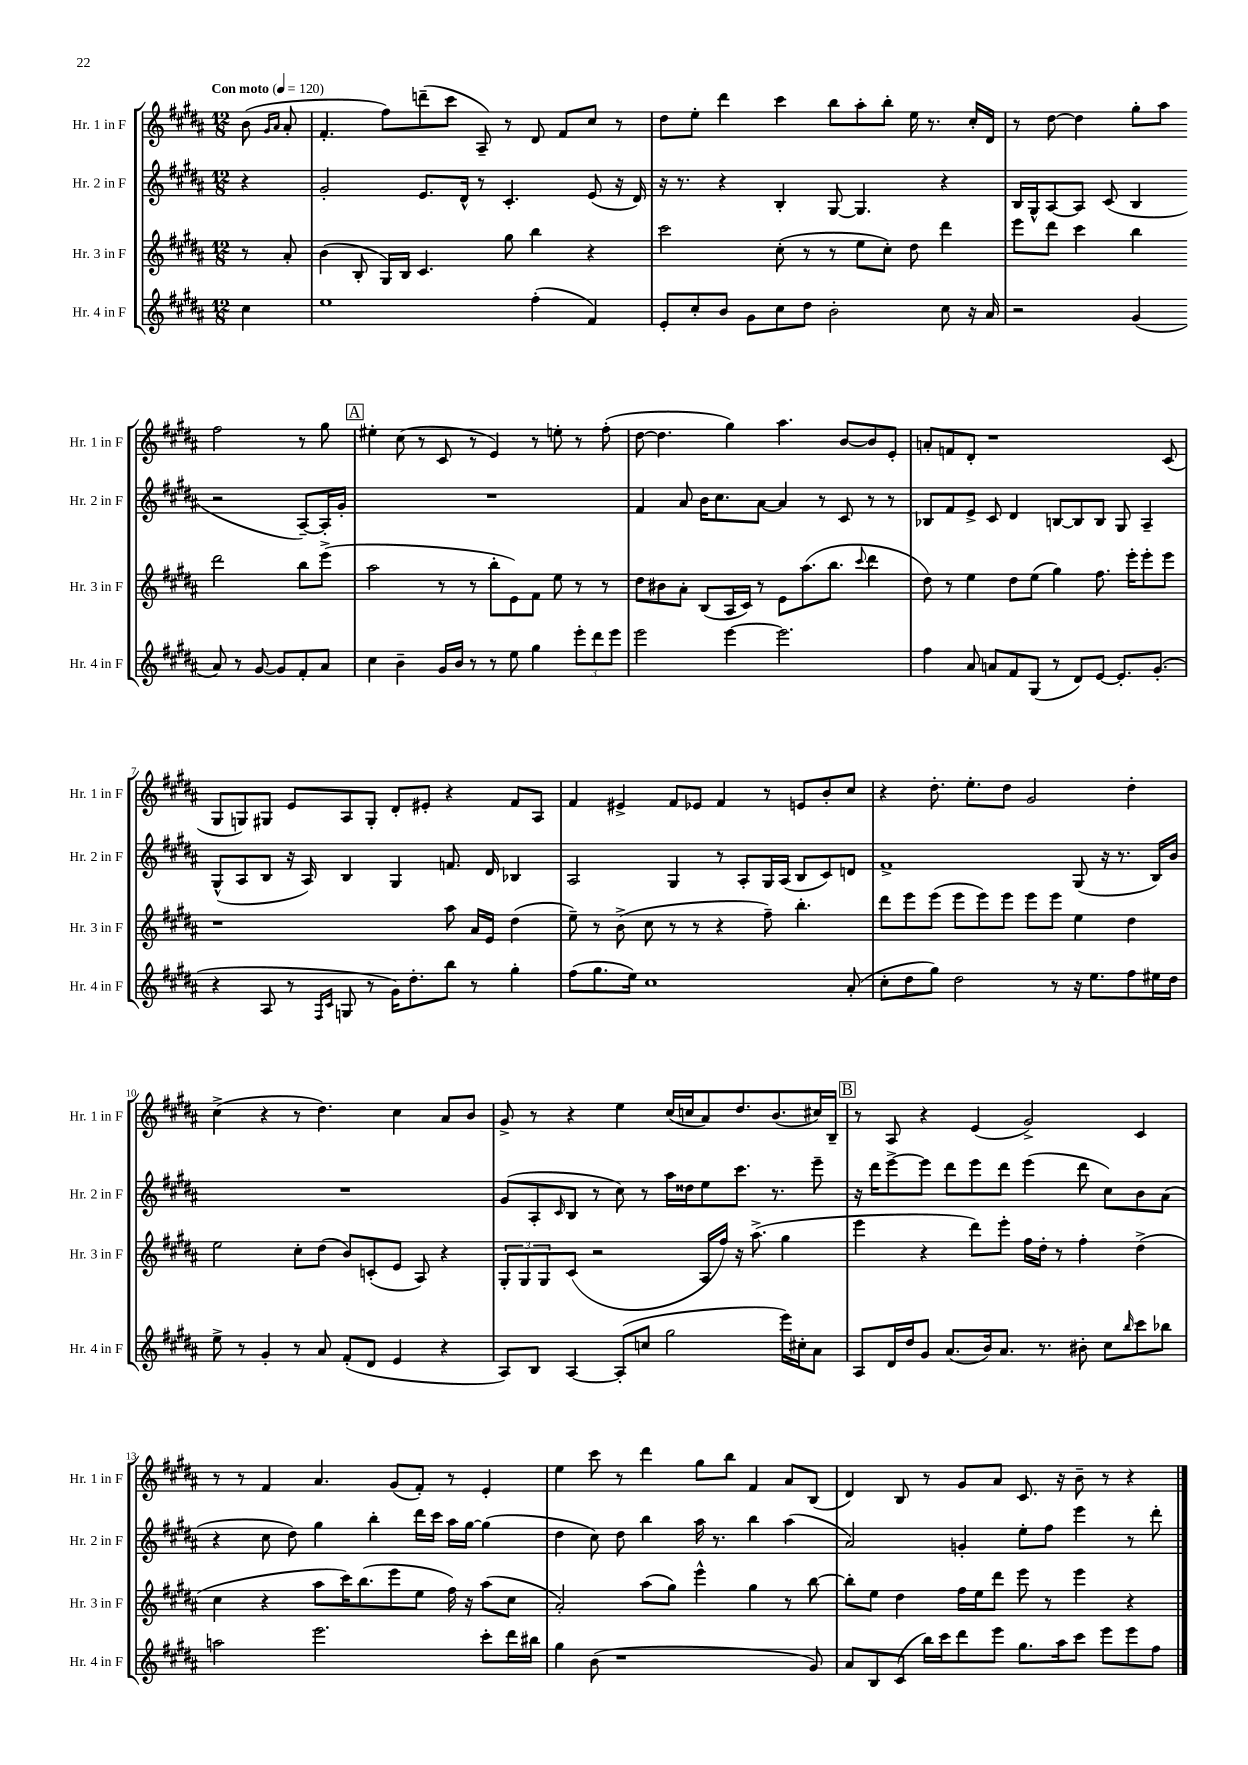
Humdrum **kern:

**kern	**kern	**kern	**kern
*staff4	*staff3	*staff2	*staff1
*clefG2	*clefG2	*clefG2	*clefG2
*k[f#c#g#d#a#]	*k[f#c#g#d#a#]	*k[f#c#g#d#a#]	*k[f#c#g#d#a#]
*M12/8	*M12/8	*M12/8	*M12/8
*MM120	*MM120	*MM120	*MM120
4cc#\	8r	4r	(8b\
.	.	.	16qqg#/LL
.	.	.	16qqa#/JJ
.	8a#'/	.	8a#'/
=	=	=	=
1ee	(4b\	2g#'/	4.f#'/
.	8B'/	.	.
.	16G#/LL)	.	8ff#\L)
.	16B/JJ	.	.
.	4.c#/	8.e/L	(8ddd~\
.	.	.	8ccc#\J
.	.	16d#^^/Jk	.
.	.	8r	8A#~/)
.	8gg#\	4.c#'/	8r
(4ff#'\	4bb\	.	8d#/
.	.	.	8f#/L
4f#/)	4r	(8e/	8cc#/J
.	.	16r	8r
.	.	16d#/)	.
=	=	=	=
8e'/L	2ccc#\	16r	8dd#\L
.	.	8.r	.
8cc#'/	.	.	8ee'\J
8b/J	.	4r	4ddd#\
8g#\L	.	.	.
8cc#\	(8cc#'\	4B'/	4ccc#\
8dd#\J	8r	.	.
2b'\	8r	[8G#/	8bb\L
.	8ee\L	4.G#/]	8aa#'\
.	8cc#'\J)	.	8bb'\J
.	8dd#\	.	16ee\
.	.	.	8.r
8cc#\	4ddd#\	4r	.
16r	.	.	16cc#'/LL
16a#/	.	.	16d#/JJ
=	=	=	=
2r	8eee\L	16B/LL	8r
.	.	16G#^^/J	.
.	8ddd#\J	[8A#/	[8dd#\
.	4ccc#\	8A#/]J	4dd#\]
.	.	(8c#/	.
(4g#/	4bb\	4B/	8gg#'\L
.	.	.	8aa#\J
8a#/)	2ddd#\	2r	2ff#\
8r	.	.	.
[8g#/	.	.	.
8g#/]L	.	.	.
8f#'/	8bb\L	[8A#~/L)	8r
8a#/J	(8eee^\J	16A#'/]L	8gg#\
.	.	16g#'/JJ	.
=	=	=	=
4cc#\	2aa#\	1.r	4ee#'\
4b~\	.	.	(8cc#\
.	.	.	8r
16g#/LL	8r	.	8c#/
16b/JJ	.	.	.
8r	8r	.	8r
8r	8bb'\L	.	4e/)
8ee\	8e\)	.	.
4gg#\	8f#\J	.	8r
.	8ee\	.	8ee'\
12eee'\L	8r	.	8r
12ddd#\	.	.	.
.	8r	.	(8ff#'\
12eee\J	.	.	.
=	=	=	=
2eee\	8dd#\L	4f#/	[8dd#\
.	8b#\	.	4.dd#\]
.	8a#'\J	8a#/	.
.	(8B/L	16b\LK	.
.	.	8.cc#\	.
[4eee\	16A#/L	.	4gg#\)
.	16c#/JJ)	.	.
.	8r	[8a#\J	.
2.eee\]	8e\L	4a#/]	4.aa#\
.	(8.aa#\	.	.
.	.	8r	.
.	8.bb\J	.	.
.	.	8c#/	[8b/L
.	8qqccc#/	.	.
.	4ddd#\	8r	8b/]
.	.	8r	8e'/J
=	=	=	=
4ff#\	8dd#\)	8B-/L	8a'/L
.	8r	8f#/	8f/
8a#/	4ee\	8e^/J	8d#'/J
8a/L	.	8c#/	1r
8f#/	8dd#\L	4d#/	.
(8G#/J	(8ee\J	.	.
8r	4gg#\)	[8B/L	.
8d#/L)	.	8B/]	.
[8e/J	8.ff#\	8B/J	.
8.e'/]L	.	8G#/	.
.	16eee'\LK	.	.
.	8eee'\	4A#~/	.
(8.g#'/J	.	.	.
.	8eee\J	.	(8c#/
=	=	=	=
4r	1r	(8G#^^/L	8G#/L
.	.	8A#/	8G/)
8A#/	.	8B/J	8G#/J
8r	.	16r	8e/L
.	.	16A#/)	.
16qqF#/LL	.	.	.
16qqc#/JJ	.	.	.
8G/	.	4B/	8A#/
8r	.	.	8G#'/J
16g#\LK)	.	4G#/	8d#'/L
8.dd#'\	.	.	.
.	.	.	8e#'/J
8bb\J	8aa#\	8.f/	4r
8r	16a#/LL	.	.
.	16e/JJ	16d#/	.
4gg#'\	(4dd#\	4B-/	8f#/L
.	.	.	8A#/J
=	=	=	=
(8ff#\L	8ee~\)	2A#/	4f#/
8.gg#\	8r	.	.
.	(8b^\	.	4e#^/
16ee\Jk)	.	.	.
1cc#	8cc#\	.	.
.	8r	4G#/	8f#/L
.	8r	.	8e-/J
.	4r	8r	4f#/
.	.	8A#'/L	.
.	8ff#~\)	16G#/L	8r
.	.	(16A#/JJ	.
.	4.bb'\	8B/L	8e/L
.	.	8c#/)	8b'/
(8a#'/	.	8d/J	8cc#/J
=	=	=	=
8cc#'\L	8ddd#\L	1f#^	4r
8dd#\	8eee\	.	.
8gg#\J)	(8eee\J	.	8.dd#'\
2dd#\	8eee\L	.	.
.	.	.	8.ee'\L
.	8eee\)	.	.
.	8eee\J	.	8dd#\J
.	8eee\L	.	2g#/
8r	8eee\J	.	.
16r	4ee\	(8G#/	.
8.ee\L	.	.	.
.	.	16r	.
.	.	8.r	.
8ff#\	4dd#\	.	4dd#'\
16ee#\L	.	16B/LL)	.
16dd#\JJ	.	16b/JJ	.
=	=	=	=
8ee^\	2ee\	1.r	(4cc#^\
8r	.	.	.
4g#'/	.	.	4r
8r	8cc#'\L	.	8r
8a#/	(8dd#\J	.	4.dd#\)
(8f#'/L	8b/L)	.	.
8d#/J	(8c'/	.	.
4e/	8e/J	.	4cc#\
.	8A#/)	.	.
4r	4r	.	8a#/L
.	.	.	8b/J
=	=	=	=
8A#/L)	12G#'/L	(8g#/L	8g#^/
.	12G#/	.	.
8B/J	.	8A#'/	8r
.	12G#/	.	.
.	.	16qqc#/	.
[4A#/	(8c#/J	8B/J	4r
.	2r	8r	.
(8A#'/]L	.	8cc#\)	4ee\
8cc/J	.	8r	.
2gg#\	.	16aa#\LL	(16cc#/LL
.	.	16dd##\J	16cc/J
.	16A#/LL	8ee\	8a#/)
.	16ff#/JJ)	.	.
.	16r	8.ccc#\J	8.dd#/
.	(8.aa#^\	.	.
.	.	8.r	(8.b/
16eee\LL)	4gg#\	.	.
16cc#'\J	.	.	.
8a#\J	.	8eee~\	16cc#/L)
.	.	.	16B~/JJ
=	=	=	=
8A#/L	4eee\	16r	8r
.	.	16ddd#\LK	.
16d#/L	.	[8eee^\	8A#/
16dd#/J	.	.	.
8g#/J	4r	8eee\]J	4r
(8.a#/L	.	8ddd#\L	.
.	8ddd#\L)	8eee\	(4e/
16b/k)	.	.	.
8.a#/J	8eee'\J	8ddd#\J	.
.	16ff#\LL	(4eee\	2g#^/)
8.r	16dd#'\JJ	.	.
.	8r	.	.
8b#'\	4ff#'\	8ddd#\	.
8cc#\L	.	8cc#\L)	.
16qqbb/	.	.	.
8ccc#\	(4dd#^\	8b\	4c#/
8bb-\J	.	(8a#\J	.
=	=	=	=
2aa\	4cc#\	4r	8r
.	.	.	8r
.	4r	8cc#\	4f#/
.	.	8dd#\)	.
2.eee\	8aa#\L	4gg#\	4.a#/
.	16ccc#\K)	.	.
.	(8.bb\	.	.
.	.	4bb'\	.
.	8eee\	.	(8g#/L
.	8ee\J	16ddd#\LL	8f#'/J)
.	.	16ccc#\JJ	.
.	16ff#\)	16aa#\LL	8r
.	16r	[16gg#\JJ	.
8ccc#'\L	(8aa#\L	(4gg#\]	4e'/
16ddd#\L	8cc#\J	.	.
16bb#\JJ	.	.	.
=	=	=	=
4gg#\	2a#'/)	4dd#\	4ee\
(8b\	.	8cc#\)	8ccc#\
1r	.	8dd#\	8r
.	(8aa#\L	4bb\	4ddd#\
.	8gg#\J)	.	.
.	4eee^^\	16aa#\	8gg#\L
.	.	8.r	.
.	.	.	8bb\J
.	4gg#\	4bb\	4f#/
.	8r	(4aa#\	8a#/L
8g#/)	[8bb\	.	(8B/J
=	=	=	=
8a#/L	8bb'\]L	2a#/)	4d#/)
8B/	8ee\J	.	.
(8c#/J	4dd#\	.	8B/
16bb\LL)	.	.	8r
16ccc#\J	.	.	.
8ddd#\	16ff#\LL	4g'/	8g#/L
.	16ee\J	.	.
8eee\J	8ddd#\J	.	8a#/J
8.gg#\L	8eee\	8ee'\L	8.c#/
.	8r	8ff#\J	.
16aa#\k	.	.	16r
8ccc#\J	4eee\	4eee\	8b~\
8eee\L	.	.	8r
8eee\	4r	8r	4r
8ff#\J	.	8ddd#'\	.
==	==	==	==
*-	*-	*-	*-
